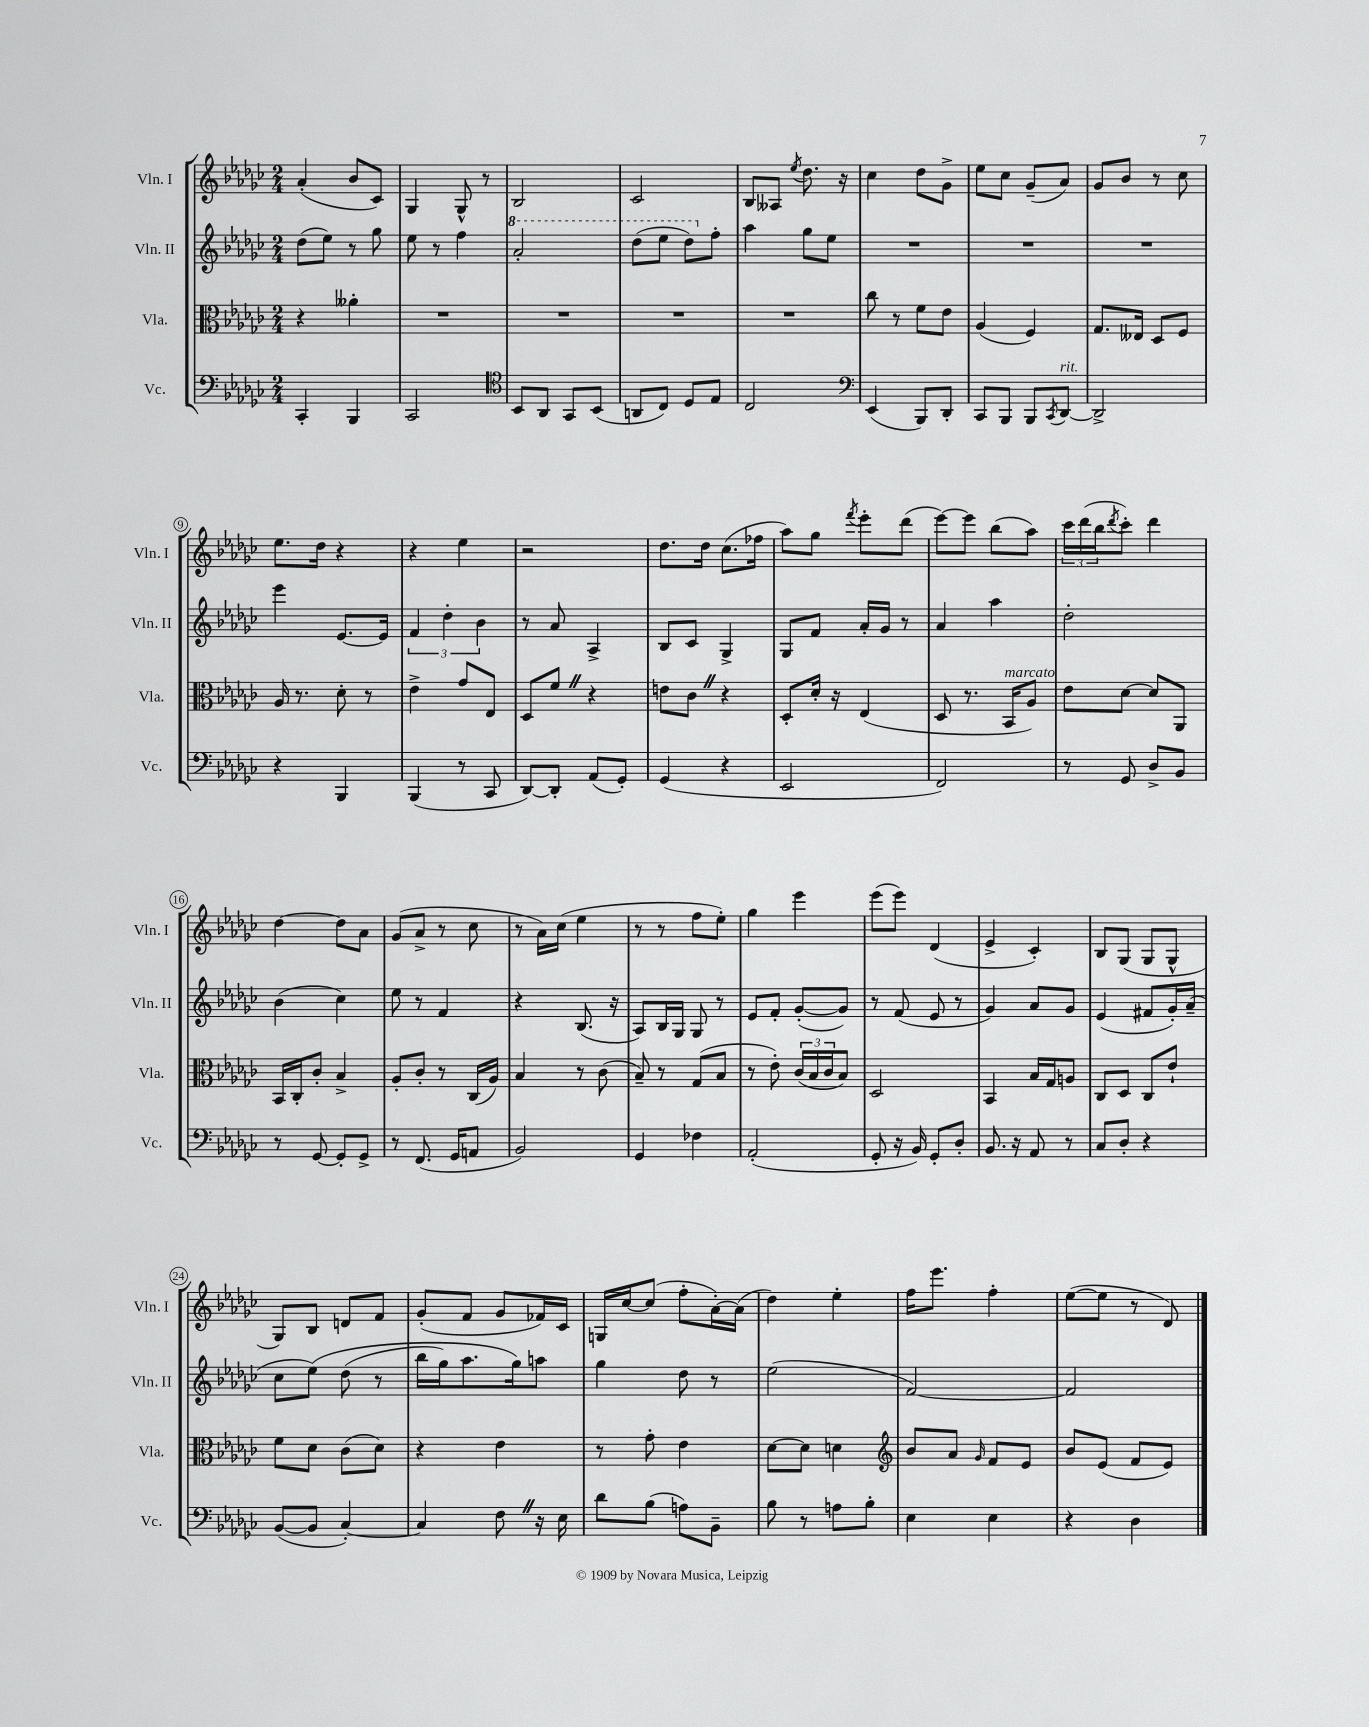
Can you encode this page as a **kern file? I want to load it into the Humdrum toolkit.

**kern	**kern	**kern	**kern
*part4	*part3	*part2	*part1
*staff4	*staff3	*staff2	*staff1
*I"Vc.	*I"Vla.	*I"Vln. II	*I"Vln. I
*I'Vc.	*I'Vla.	*I'Vln. II	*I'Vln. I
*clefF4	*clefC3	*clefG2	*clefG2
*k[b-e-a-d-g-c-]	*k[b-e-a-d-g-c-]	*k[b-e-a-d-g-c-]	*k[b-e-a-d-g-c-]
*M2/4	*M2/4	*M2/4	*M2/4
=1	=1	=1	=1
4CC-'/	4r	(8dd-\L	(4a-'/
.	.	8ee-\J)	.
4BBB-/	4a--X'\	8r	8b-/L
.	.	8gg-\	8c-/J)
=2	=2	=2	=2
2CC-/	2r	8ee-\	4G-/
.	.	8r	.
.	.	4ff\	8G-^^/
.	.	.	8r
=3	=3	=3	=3
*clefC4	*	*	*
*	*	*8va	*
8BB-/L	2r	2aa-'/	2B-/
8AA-/J	.	.	.
8GG-/L	.	.	.
(8BB-/J	.	.	.
=4	=4	=4	=4
8AAn/L	2r	(8ddd-\L	2c-/
8C-/J)	.	8eee-\J	.
8D-/L	.	8ddd-\L)	.
*	*	*X8va	*
8E-/J	.	8ff'\J	.
=5	=5	=5	=5
2C-/	2r	4aa-\	8B-/L
.	.	.	8A--X/J
.	.	.	8qee-/
.	.	8gg-\L	8.dd-\
.	.	8ee-\J	.
.	.	.	16r
=6	=6	=6	=6
*clefF4	*	*	*
(4EE-/	8cc-\	2r	4cc-\
.	8r	.	.
8BBB-/L)	8f\L	.	8dd-\L
8DD-'/J	8e-\J	.	8g-^\J
=7	=7	=7	=7
8CC-/L	(4A-/	2r	8ee-\L
8BBB-/J	.	.	8cc-\J
8BBB-/L	4F/)	.	(8g-~/L
8qCC-/	.	.	.
!LO:TX:a:i:t=rit.	!	!	!
[8DD-/J	.	.	8a-/J)
=8	=8	=8	=8
2DD-^/]	8.G-/L	2r	8g-/L
.	.	.	8b-/J
.	16E--X/Jk	.	.
.	8D-/L	.	8r
.	8F/J	.	8cc-\
!!LO:LB:g=z
=9	=9	=9	=9
4r	16A-/	4eee-\	8.ee-\L
.	8.r	.	.
.	.	.	16dd-\Jk
4BBB-/	8d-'\	[8.e-/L	4r
.	8r	.	.
.	.	16e-/Jk]	.
=10	=10	=10	=10
(4BBB-/	4e-^\	6f/	4r
.	.	6dd-'\	.
8r	8g-/L	.	4ee-\
.	.	6b-\	.
8CC-/	8E-/J	.	.
=11	=11	=11	=11
[8DD-/L)	8D-/L	8r	2r
8DD-'/J]	8fZ/J	8a-/	.
(8AA-/L	4r	4A-^/	.
8GG-'/J)	.	.	.
=12	=12	=12	=12
(4GG-/	8en\L	8B-/L	8.dd-\L
.	8c-Z\J	8c-/J	.
.	.	.	16dd-\Jk
4r	4r	4G-^/	(8.cc-\L
.	.	.	16ff-X\Jk
=13	=13	=13	=13
2EE-/	8D-'/L	8G-/L	8aa-\L)
.	16d-'/Jk	8f/J	8gg-\J
.	16r	.	.
.	.	.	8qfff/
.	(4E-/	16a-'/LL	8eee-'\L
.	.	16g-/JJ	.
.	.	8r	(8ddd-\J
=14	=14	=14	=14
2FF/)	8D-/	4a-/	[8eee-\L)
.	8.r	.	8eee-\J]
.	.	4aa-\	(8bb-\L
!	!LO:TX:a:i:t=marcato	!	!
.	16BB-/KL	.	.
.	8A-/J)	.	8aa-\J)
=15	=15	=15	=15
8r	8e-\L	2dd-'\	24ccc-\LL
.	.	.	(24ddd-\
.	.	.	24bb-\J
.	.	.	8qddd-/
8GG-/	[8d-\J	.	8ccc-'\J)
8D-^/L	8d-/L]	.	4ddd-\
8BB-/J	8AA-/J	.	.
!!LO:LB:g=z
=16	=16	=16	=16
8r	16BB-/LL	(4b-\	[4dd-\
.	16C-'/J	.	.
[8GG-/	8c-'/J	.	.
8GG-'/L]	4B-^/	4cc-\)	8dd-\L]
8GG-^/J	.	.	8a-\J
=17	=17	=17	=17
8r	8A-'/L	8ee-\	(8g-/L
(8.FF/	8c-'/J	8r	8a-^/J
.	8r	4f/	8r
16GG-/KL	.	.	.
8AAn/J	(16C-/LL	.	8cc-\
.	16A-/JJ)	.	.
=18	=18	=18	=18
2BB-/)	4B-/	4r	8r
.	.	.	16a-\LL)
.	.	.	(16cc-\JJ
.	8r	(8.B-/	4ee-\
.	(8c-\	.	.
.	.	16r	.
=19	=19	=19	=19
4GG-/	8B-~/)	8A-/L)	8r
.	8r	16B-/L	8r
.	.	16G-/JJ	.
4F-X\	(8G-/L	8G-/	8ff\L
.	8B-/J	8r	8ee-'\J)
=20	=20	=20	=20
(2AA-'/	8r	8e-/L	4gg-\
.	8e-'\)	8f'/J	.
.	(24c-/LL	([8g-'/L	4eee-\
.	24B-/	.	.
.	24c-/J	.	.
.	8B-/J)	8g-/J])	.
=21	=21	=21	=21
8GG-'/	2D-/	8r	(8eee-\L
16r	.	(8f/	8eee-\J)
16BB-/)	.	.	.
8GG-'/L	.	8e-/	(4d-/
8D-'/J	.	8r	.
=22	=22	=22	=22
8.BB-/	4BB-/	4g-/)	4e-^/
16r	.	.	.
8AA-/	16B-/LL	8a-/L	4c-'/)
.	16G-/J	.	.
8r	8An/J	8g-/J	.
=23	=23	=23	=23
8C-/L	8C-/L	(4e-/	8B-/L
8D-'/J	8D-/J	.	(8G-/J
4r	8C-/L	8f#X/L	8G-/L
.	8e-`/J	16g-'/L)	8G-^^/J
.	.	(16a-~/JJ	.
!!LO:LB:g=z
=24	=24	=24	=24
([8BB-/L	8f\L	8cc-\L	8G-/L)
8BB-/J]	8d-\J	(8ee-\J)	8B-/J
[4C-'/)	(8c-\L	(8dd-\	8dn/L
.	8d-\J)	8r	8f/J
=25	=25	=25	=25
4C-/]	4r	16bb-\LL	(8g-'/L
.	.	16gg-\J)	.
.	.	8.aa-\	8f/J
8FZ\	4e-\	.	8g-/L
.	.	16gg-\k)	.
16r	.	8aan\J	16f-X/L)
16E-\	.	.	16c-/JJ
=26	=26	=26	=26
8d-\L	8r	4gg-\	16Gn/LL
.	.	.	[16cc-/J
(8B-\J	8g-'\	.	(8cc-/J]
8An\L)	4e-\	8dd-\	8ff'\L
8BB-~\J	.	8r	[16a-'\L)
.	.	.	(16a-\JJ]
=27	=27	=27	=27
8B-\	[8d-\L	(2ee-\	4dd-\)
8r	8d-\J]	.	.
8An\L	4dn\	.	4ee-'\
8B-'\J	.	.	.
=28	=28	=28	=28
*	*clefG2	*	*
4E-\	8b-/L	[2f/)	16ff\KL
.	.	.	8.eee-\J
.	8a-/J	.	.
.	16qqg-/	.	.
4E-\	8f/L	.	4ff'\
.	8e-/J	.	.
=29	=29	=29	=29
4r	8b-/L	2f/]	([8ee-\L
.	(8e-/J	.	8ee-\J]
4D-\	8f/L	.	8r
.	8e-/J)	.	8d-/)
==	==	==	==
*-	*-	*-	*-
